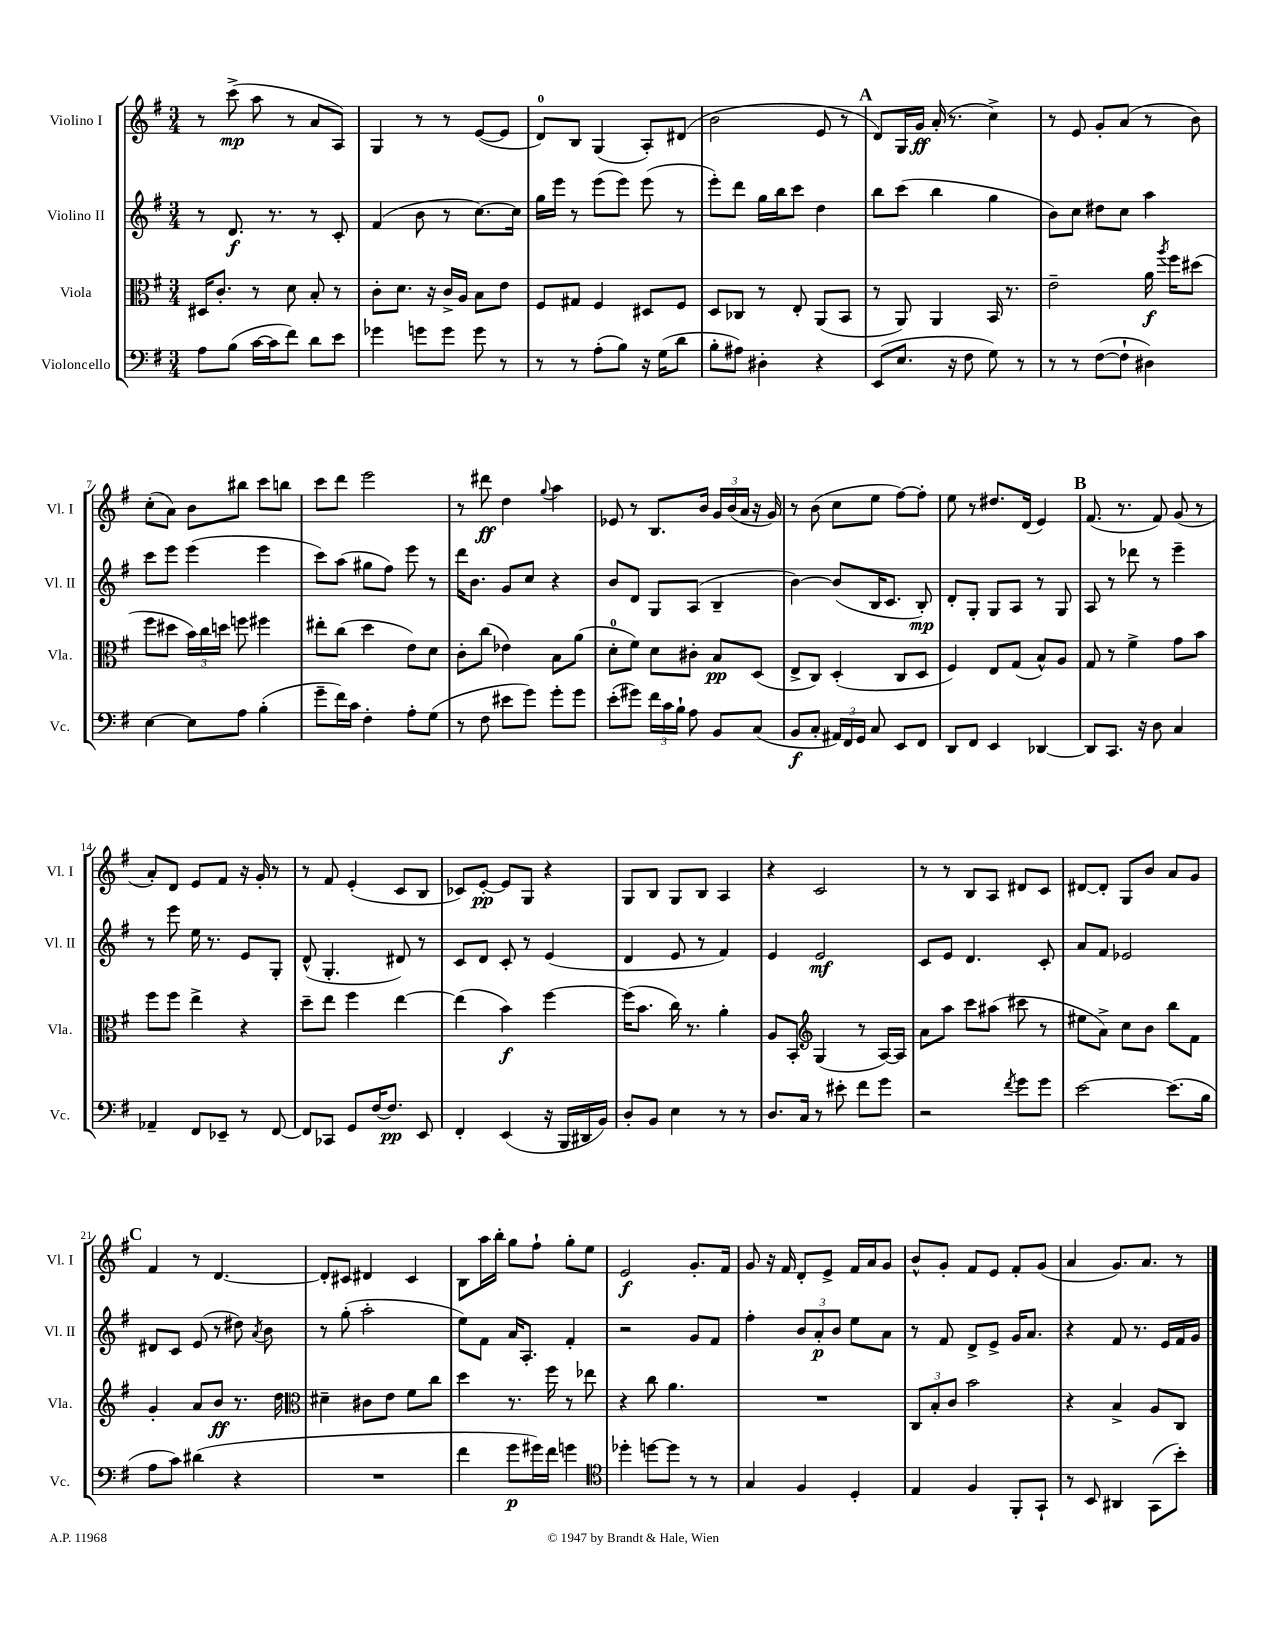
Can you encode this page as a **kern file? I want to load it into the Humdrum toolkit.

**kern	**kern	**kern	**kern
*staff4	*staff3	*staff2	*staff1
*clefF4	*clefC3	*clefG2	*clefG2
*k[f#]	*k[f#]	*k[f#]	*k[f#]
*M3/4	*M3/4	*M3/4	*M3/4
8A	16D#	8r	8r
.	8.c'	.	.
(8B	.	8.d	(8ccc^
[16c	8r	.	8aa
16c]	.	8.r	.
8f#)	8d	.	8r
8d	8B'	8r	8a
8e	8r	8c'	8A)
=	=	=	=
4g-	8c'	(4f#	4G
.	8.d	.	.
8g	.	8b	8r
.	16r	.	.
8g	16c^	8r	8r
.	16A	.	.
8g	8B	[8.cc)	([8e
8r	8e	.	8e]
.	.	16cc]	.
=	=	=	=
8r	8F#	16gg	8d)
.	.	16eee	.
8r	8G#	8r	8B
(8A'	4F#	(8eee	(4G
8B)	.	8eee)	.
16r	8D#	(8eee	8A')
(16G	.	.	.
8d	8F#	8r	(8d#
=	=	=	=
8B'	8D	8eee')	2b
8A#)	8C-	8ddd	.
4D#'	8r	16gg	.
.	.	16bb	.
.	8E'	8ccc	.
4r	(8AA	4dd	8e
.	8BB	.	8r
=	=	=	=
(8EE	8r	8bb	8d)
8.E	8AA)	(8ccc	16G
.	.	.	16g
.	4AA	4bb	(16a'
16r	.	.	8.r
8F#	.	.	.
8G)	16BB	4gg	4cc^)
.	8.r	.	.
8r	.	.	.
=	=	=	=
8r	2e~	8b)	8r
8r	.	8cc	8e
([8F#	.	8dd#	8g'
8F#`]	.	8cc	(8a
4D#)	16a	4aa	8r
.	8qaa	.	.
.	16ff#	.	.
.	(8dd#	.	8b)
=	=	=	=
[4E	8ff#	8ccc	(8cc'
.	8dd#	8eee	8a)
8E]	24b)	(4eee	8b
.	24cc	.	.
.	24dd	.	.
8A	8ff	.	8bb#
(4B'	4ff#	4eee	8ccc
.	.	.	8bb
=	=	=	=
8g~	8ee#'	8ccc)	8ccc
16f#)	(8cc	(8aa	8ddd
16c	.	.	.
4F#'	4dd	8gg#	2eee
.	.	8ff#)	.
8A'	8e)	8eee	.
(8G	8d	8r	.
=	=	=	=
8r	8c'	16ddd	8r
.	.	8.b	.
8F#	(8cc	.	8ddd#
8e#	4e-)	8g	4dd
8g)	.	8cc	.
.	.	.	8qqgg
8g'	8B	4r	4aa
8g	(8a	.	.
=	=	=	=
(8e'	8d'	8b	8e-
8g#)	8f#)	8d	8r
24f#	8d	8G	8.B
24c	.	.	.
24B`	.	.	.
8A	8c#'	(8A	.
.	.	.	16b
8BB	8B	4B~	24g
.	.	.	(24b
.	.	.	24a
(8C	(8D	.	16r
.	.	.	16g)
=	=	=	=
8BB	8E^	[4b)	8r
8C'	8C)	.	(8b
24AA#)	(4D'	(8b]	8cc
24FF#	.	.	.
24GG	.	.	.
8C	.	16B	8ee
.	.	8.c	.
8EE	8C	.	[8ff#)
8FF#	8D	8B')	8ff#']
=	=	=	=
8DD	4F#)	8d'	8ee
8FF#	.	8G'	8r
4EE	8E	8G	8.dd#
.	(8G	8A	.
.	.	.	(16d
[4DD-	8B^^)	8r	4e)
.	8A	8G	.
=	=	=	=
8DD-]	8G	8A	(8.f#
8.CC	8r	8r	.
.	.	.	8.r
.	4f#^	8ddd-	.
16r	.	.	.
8D	.	8r	8f#)
4C	8g	4eee~	(8g
.	8b	.	8r
=	=	=	=
4AA-~	8ff#	8r	8a')
.	8ff#	8eee	8d
8FF#	4ee^	16ee	8e
.	.	8.r	.
8EE-~	.	.	8f#
8r	4r	8e	16r
.	.	.	16g'
[8FF#	.	8G'	8r
=	=	=	=
8FF#]	8dd~	(8d^^	8r
8CC-	8ee	4.G'	8f#
8GG	4ff#	.	(4e'
[16F#	.	.	.
8.F#]	.	.	.
.	[4ee	8d#)	8c
8EE	.	8r	8B
=	=	=	=
4FF#'	(4ee]	8c	8c-)
.	.	8d	[8e'
(4EE	4b)	8c'	8e]
.	.	8r	8G
16r	[4ff#	(4e	4r
16BBB	.	.	.
16DD#	.	.	.
16BB)	.	.	.
=	=	=	=
8D'	(16ff#]	4d	8G
.	8.b	.	.
8BB	.	.	8B
4E	16cc)	8e	8G
.	8.r	.	.
.	.	8r	8B
8r	4a'	4f#)	4A
8r	.	.	.
=	=	=	=
8.D	8A	4e	4r
.	8BB'	.	.
16C	.	.	.
*	*clefG2	*	*
8r	(4G	2e	2c
8e#'	.	.	.
8f#	8r	.	.
8g	[16A)	.	.
.	16A]	.	.
=	=	=	=
2r	8a	8c	8r
.	8aa	8e	8r
.	8ccc	4.d	8B
.	(8aa#	.	8A
8qf#	.	.	.
8g	8ccc#	.	8d#
8g	8r	8c'	8c
=	=	=	=
[2e	8ee#	8a	[8d#
.	8a^)	8f#	8d#']
.	8cc	2e-	8G
.	8b	.	8b
(8.e]	8bb	.	8a
.	8f#	.	8g
16B	.	.	.
=	=	=	=
8A	4g'	8d#	4f#
8c)	.	8c	.
(4d#	8a	(8e	8r
.	8b	8r	[4.d
4r	8.r	8dd#)	.
.	.	8qa	.
.	.	8b	.
.	16dd	.	.
=	=	=	=
*	*clefC3	*	*
2.r	4d#~	8r	8d']
.	.	(8gg'	8c#
.	8c#	2aa'	4d#
.	8e	.	.
.	8f#	.	4c#
.	8cc	.	.
=	=	=	=
4f#	4dd	8ee)	8B
.	.	8f#	16aa
.	.	.	16bb'
8g	8.r	16a	8gg
.	.	8.A'	.
16g#)	.	.	8ff#`
16f#	16ff#	.	.
4g	8r	4f#'	8gg'
.	8ee-	.	8ee
=	=	=	=
*clefC4	*	*	*
4dd-'	4r	2r	2e
[8dd	8cc	.	.
8dd]	4.a	.	.
8r	.	8g	8.g'
8r	.	8f#	.
.	.	.	16f#
=	=	=	=
4G	2.r	4ff#'	8g
.	.	.	16r
.	.	.	16f#
4F#	.	12b	8d'
.	.	12a'	.
.	.	.	8e^
.	.	12b	.
4D'	.	8ee	16f#
.	.	.	16a
.	.	8a	8g
=	=	=	=
4E	12C	8r	8b^^
.	12B'	.	.
.	.	8f#	8g'
.	12c	.	.
4F#	2b	8d^	8f#
.	.	8e^	8e
8FF#'	.	16g	8f#'
.	.	8.a	.
8GG`	.	.	(8g
=	=	=	=
8r	4r	4r	4a
8BB	.	.	.
4AA#	4B^	8f#	8.g)
.	.	8.r	.
.	.	.	8.a
(8GG	8A	.	.
.	.	16e	.
8b')	8C	16f#	8r
.	.	16g	.
==	==	==	==
*-	*-	*-	*-
